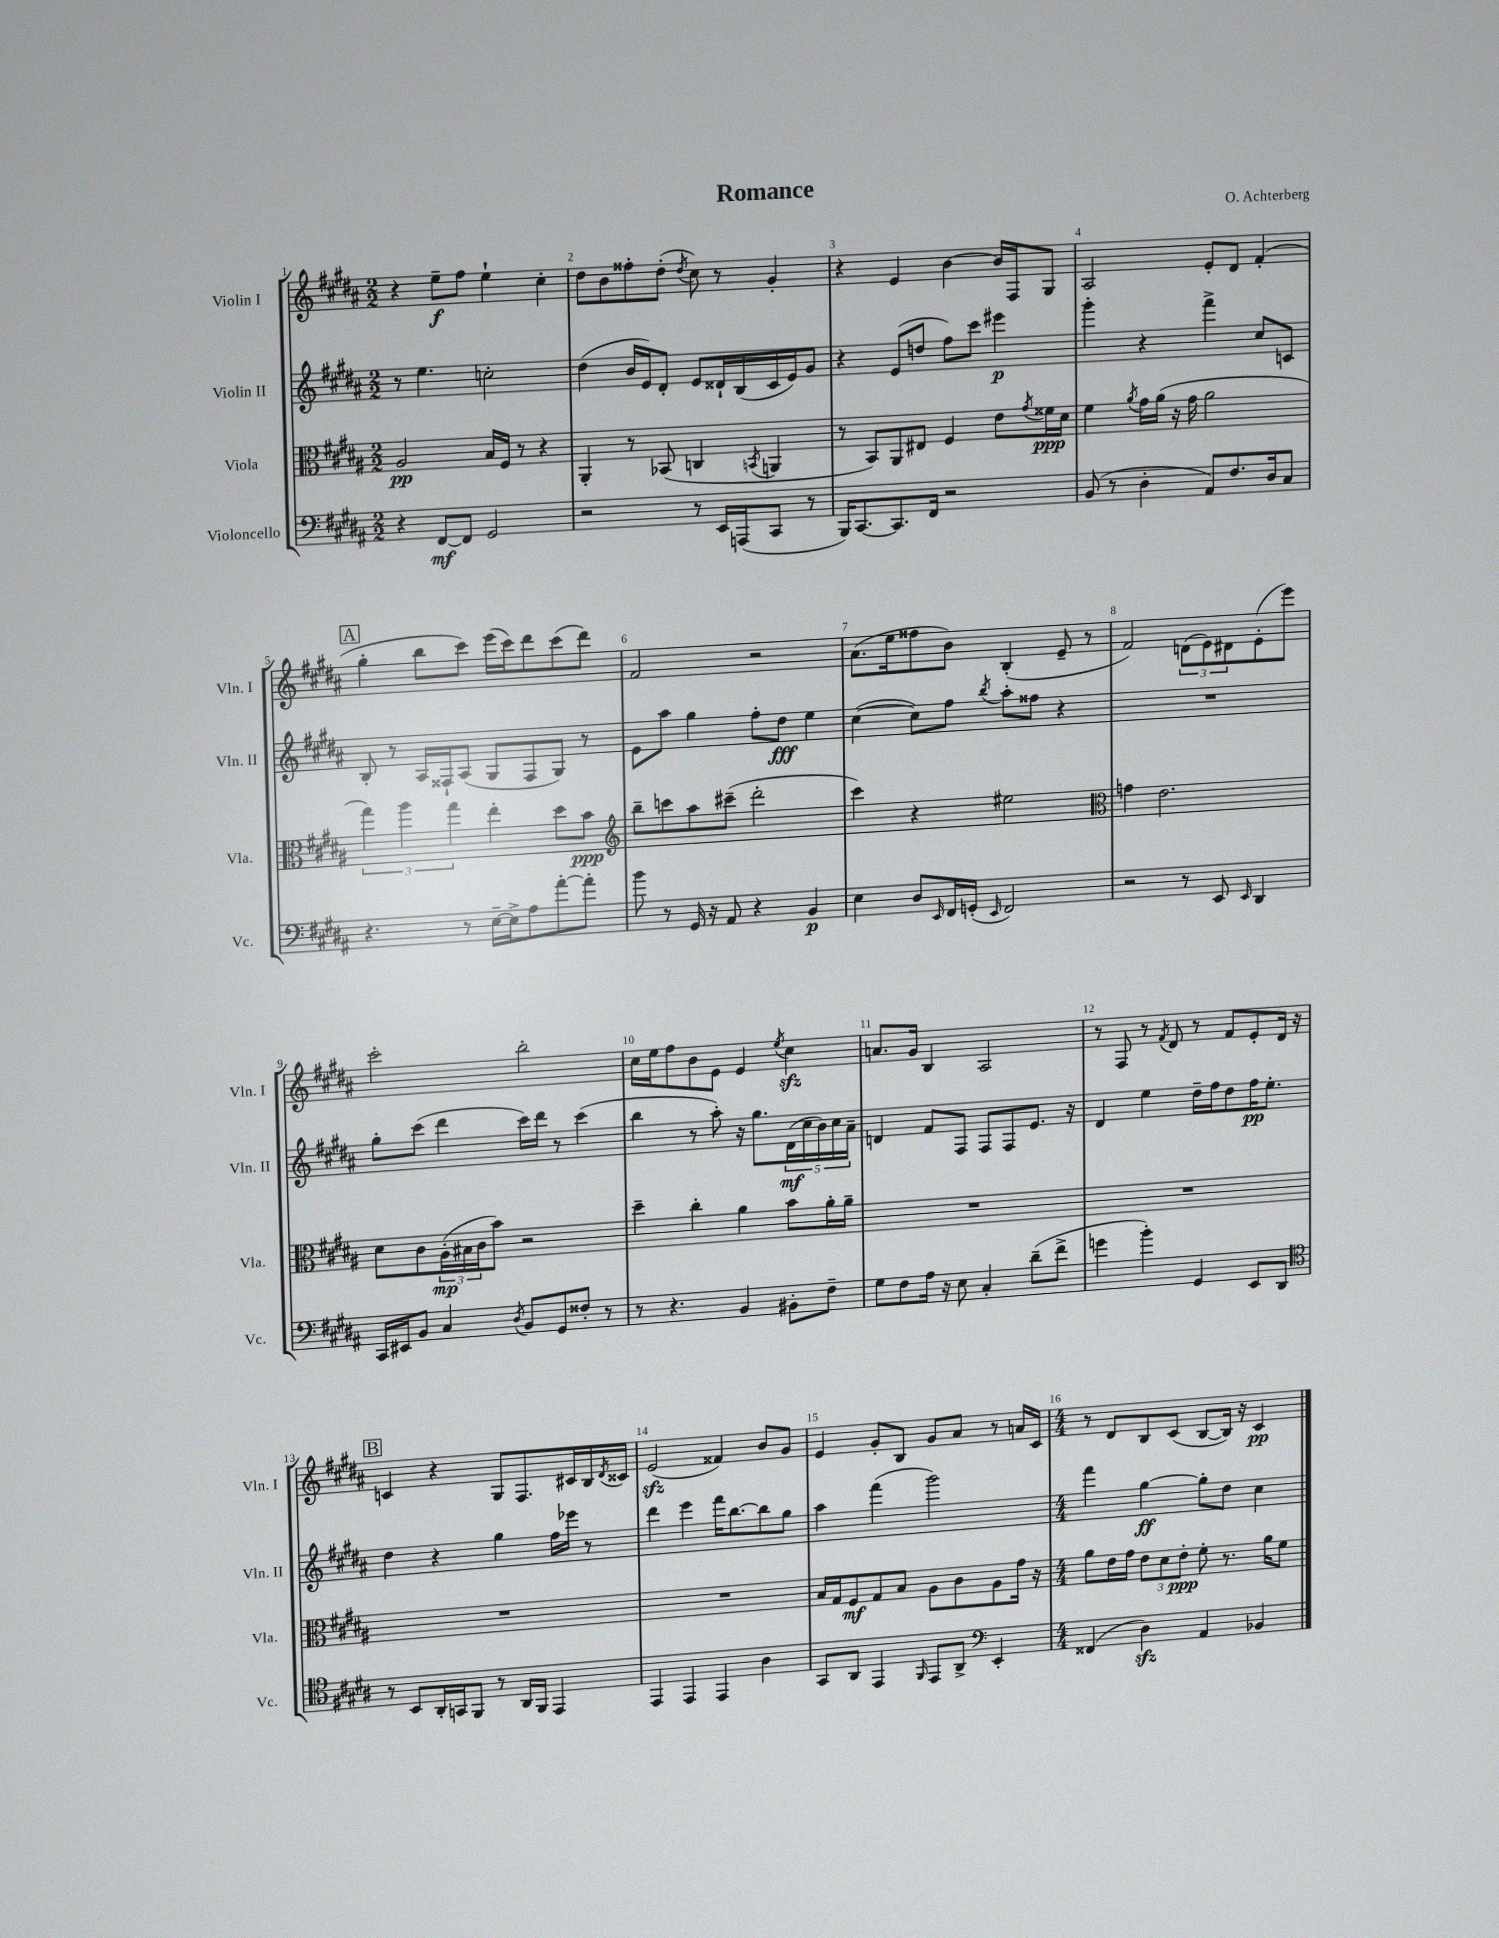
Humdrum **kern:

**kern	**kern	**kern	**kern
*staff4	*staff3	*staff2	*staff1
*clefF4	*clefC3	*clefG2	*clefG2
*k[f#c#g#d#a#]	*k[f#c#g#d#a#]	*k[f#c#g#d#a#]	*k[f#c#g#d#a#]
*M2/2	*M2/2	*M2/2	*M2/2
4r	2A#/	8r	4r
.	.	4.ee\	.
[8FF#/L	.	.	8ee~\L
8FF#/]J	.	.	8ff#\J
2GG#/	16B/LL	2cc'\	4ee`\
.	16F#/JJ	.	.
.	8r	.	.
.	4r	.	4cc#'\
=	=	=	=
2r	4AA#'/	(4dd#\	8dd#\L
.	.	.	8b\
.	8r	16b/LL	8ff##'\
.	.	16e/J)	.
.	(8BB-/	8d#'/J	(8dd#'\J
.	.	.	8qdd#/
8r	4C/	8e/L	8cc#\)
16EE/LL	.	16d##`/L	8r
(16AAA/J	.	(16B/	.
.	8qBB/	.	.
8CC#/J	4AA/	16c#/	4g#'/
.	.	16e/J)	.
8r	.	8g#/J	.
=	=	=	=
16BBB/LK)	8r	4r	4r
[8.CC#/	.	.	.
.	8BB/L)	.	.
8.CC#/]	8AA#/	(8e/L	4e/
.	8E#/J	8dd/J	.
16FF#/Jk	.	.	.
2r	4F#/	8ff#\L)	[4b\
.	.	8ccc#\J	.
.	8e\L	4eee#\	16b/]LL
.	.	.	16F#/J
.	8qg#/	.	.
.	16f##\L	.	8G#/J
.	16d#\JJ	.	.
=	=	=	=
(8BB/	4f#\	4ggg#'\	2A#/
8r	.	.	.
.	8qa#/	.	.
4D#'\	16g#\LL	4r	.
.	(16a#\JJ	.	.
.	16r	.	.
.	16g#\	.	.
8AA#/L)	2a#\	4fff#^\	8e'/L
8.F#/	.	.	8d#/J
.	.	8cc#/L	(4f#'/
16D#/k	.	.	.
8C#/J	.	8c/J	.
=	=	=	=
4.r	6gg#\)	8B'/	4gg#'\
.	.	8r	.
.	6aa#\	.	.
.	.	16A#/LL	8bb\L
.	.	16F##`/J	.
.	6gg#\	.	.
8r	.	(8A#/J	8ccc#\J)
[16E~\LL	4ee'\	8G#/L	(16eee\LL
16E^\]J	.	.	16ccc#\J)
8A#\	.	8F##/	8ddd#\
[8a#'\	8dd#\L	8G#/J)	(8ccc#\
8a#'\]J	8b\J	8r	8ddd#\J)
=	=	=	=
*	*clefG2	*	*
8b\	8bb~\L	8e\L	2f#/
8r	8ccc\	8aa#\J	.
16GG#/	8aa#\	4gg#\	.
16r	.	.	.
8AA#/	(8ccc#~\J	.	.
4r	2ddd#'\	8ff#'\L	2r
.	.	8dd#\J	.
4BB/	.	4ee\	.
=	=	=	=
4E\	4ccc#\)	([4cc#\	(8.a#\L
.	.	.	16ee\k
8D#/L	4r	8cc#\]L)	8ff##\
16qqEE/	.	.	.
16FF#/L	.	8ff#\J	8b\J)
(16GG'/JJ	.	.	.
16qqEE/	.	8qbb/	.
2FF#/)	2ee#\	8aa#'\L	(4B'/
.	.	8ff##\J	.
.	.	4r	8e~/
.	.	.	8r
=	=	=	=
*	*clefC3	*	*
2r	4g\	1r	2f#/)
.	2.e\	.	.
8r	.	.	(12d\L
.	.	.	12e\)
8EE/	.	.	.
.	.	.	12d#\
16qqEE/	.	.	.
4DD#/	.	.	(8e'\
.	.	.	8eee\J)
=	=	=	=
16CC#/LL	8d#\L	8gg#'\L	2ccc#'\
16EE#/J	.	.	.
8BB/J	8c#\	(8ccc#\J	.
4C#/	(24A#'\L	4ddd#\	.
.	24B#\	.	.
.	24c#\J	.	.
.	8b\J)	.	.
8qD#/	.	.	.
8BB/L	2r	16ccc#\LL)	2bb'\
.	.	16ddd#\JJ	.
8GG#/	.	8r	.
8F##'/J	.	(4ccc#\	.
8r	.	.	.
=	=	=	=
8r	4dd#~\	4bb\	16cc#\LL
.	.	.	16ee\J
4.r	.	.	8ff#\
.	4cc#'\	8r	8b\
.	.	8aa#'\)	8e\J
4BB/	4a#\	16r	4e/
.	.	8.gg#\L	.
.	.	.	8qee/
8BB#'\L	8b\L	(20d#\L	4cc#\
.	.	20cc#\	.
.	.	20b\)	.
8F#~\J	16a#'\L	.	.
.	.	20cc#\	.
.	16a#~\JJ	.	.
.	.	20a#~\JJ	.
=	=	=	=
8G#\L	1r	4d/	8.a/L
8F#\	.	.	.
.	.	.	16g#/Jk
16A#\Jk	.	8f#/L	4B/
16r	.	.	.
8E\	.	8F#/J	.
4C#'/	.	8F#/L	2A#/
.	.	8F#/	.
(8d#~\L	.	8.e/J	.
8f#^\J	.	.	.
.	.	16r	.
=	=	=	=
4g\	1r	4d#/	8r
.	.	.	8F#/
4b'\)	.	4ee\	8r
.	.	.	8qf#/
.	.	.	8d#/
4GG#/	.	16dd#~\LL	8r
.	.	16ff#\J	.
.	.	8dd#\	8f#/L
8EE/L	.	16ff#\K	8e'/
.	.	8.ee'\J	.
8DD#/J	.	.	16d#/Jk
.	.	.	16r
=	=	=	=
*clefC4	*	*	*
8r	1r	4dd#\	4c/
8BB/L	.	.	.
16AA#'/L	.	4r	4r
16GG/J	.	.	.
8FF#/J	.	.	.
8r	.	4gg#\	8G#/L
16AA#/LL	.	.	8.F#/
16FF#/JJ	.	.	.
4EE/	.	16ff#\LL	.
.	.	16eee-\JJ	16c#/L
.	.	8r	16B/
.	.	.	8qd#/
.	.	.	16c##/JJ
=	=	=	=
4EE/	1r	4ddd#\	(2e/
4EE/	.	4eee\	.
4EE/	.	16fff#\LK	4f##/)
.	.	[8.bb\	.
4A#\	.	8bb\]	8b/L
.	.	8gg#\J	8g#/J
=	=	=	=
8GG#/L	16B/LL	4aa#\	4e/
.	16G#/J	.	.
8AA#/J	8F#/	.	.
4EE/	8G#/	(4fff#\	8g#'/L
.	8B/J	.	8B/J
16qqFF#/	.	.	.
8EE/L	8A#\L	2ggg#\)	8g#/L
8AA#^/J	8c#\	.	8a#/J
*clefF4	*	*	*
4EE'/	8A#\	.	8r
.	16g#\Jk	.	16a/LL
.	16r	.	16c#/JJ
=	=	=	=
*M4/4	*M4/4	*M4/4	*M4/4
(4FF##/	8a#\L	4fff#\	8r
.	16e\L	.	8d#/L
.	16g#\JJ	.	.
4D#\)	12e\L	[4gg#\	8B/
.	12d#\	.	.
.	.	.	(8c#/J
.	12e'\J	.	.
4AA#/	8f#'\	8gg#'\]L	[8B/L
.	8.r	8dd#\J	16B/]Jk)
.	.	.	16r
4BB-/	.	4cc#\	4c#/
.	16a#\LK	.	.
.	8f#\J	.	.
==	==	==	==
*-	*-	*-	*-
